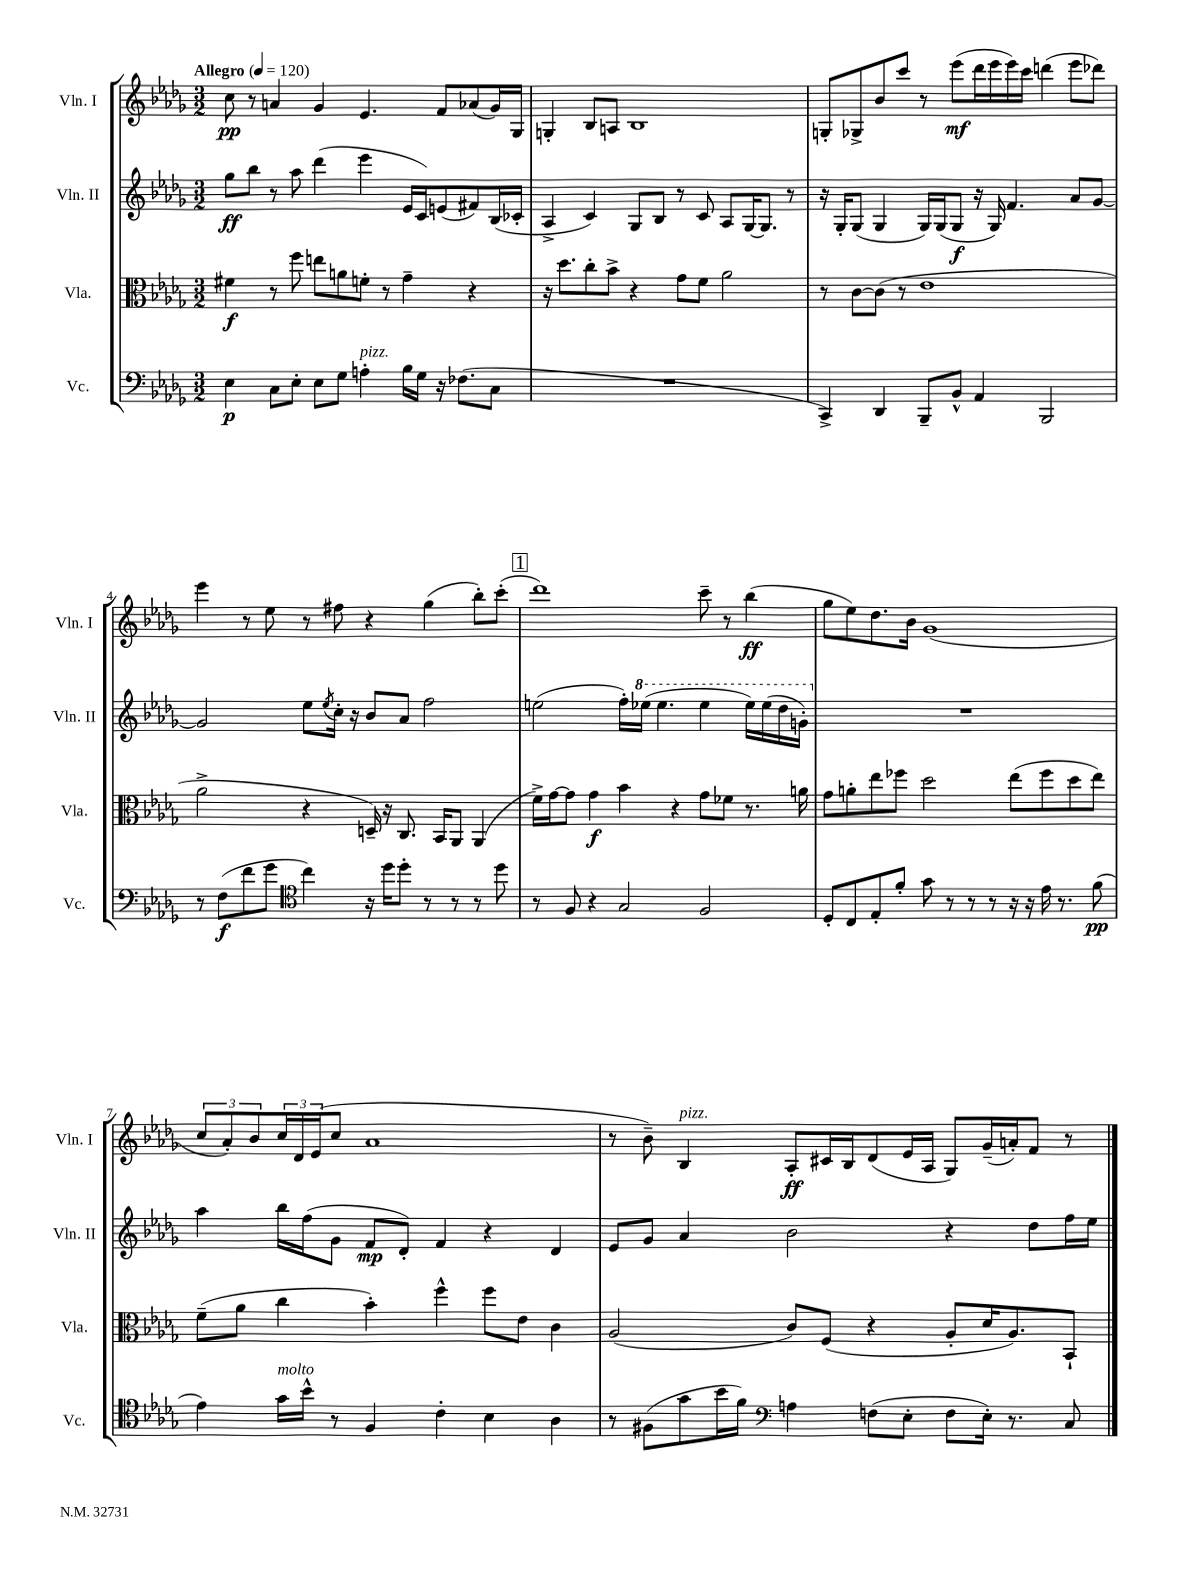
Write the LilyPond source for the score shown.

<<
\new StaffGroup <<
\new Staff = "s0" \with { instrumentName = "Vln. I" shortInstrumentName = "Vln. I" } {
    \clef treble \key des \major \numericTimeSignature \time 3/2 \tempo "Allegro" 4 = 120
    c''8\pp r8 a'4 ges'4 ees'4. f'8 aes'8( ges'16) ges16 |
    g4-. bes8 a8 bes1 |
    g8-. ges8-> bes'8 c'''8 r8 ees'''8\mf( des'''16 ees'''16 ees'''16) c'''16 d'''4( ees'''8 des'''8) |
    ees'''4 r8 ees''8 r8 fis''8 r4 ges''4( bes''8-.) c'''8-.( |
    \mark \markup { \box "1" } des'''1) c'''8-- r8 bes''4\ff( |
    ges''8 ees''8) des''8. bes'16 ges'1( |
    \tuplet 3/2 { c''8 aes'8-.) bes'8 } \tuplet 3/2 { c''16 des'16 ees'16( } c''8 aes'1 |
    r8 bes'8--) bes4^\markup { \italic "pizz." } aes8-.\ff cis'16 bes16 des'8( ees'16 aes16 ges8) ges'16--( a'16-.) f'8 r8 \bar "|." |
}
\new Staff = "s1" \with { instrumentName = "Vln. II" shortInstrumentName = "Vln. II" } {
    \clef treble \key des \major \numericTimeSignature \time 3/2
    ges''8\ff bes''8 r8 aes''8 des'''4( ees'''4 ees'16 c'16) e'8( fis'8) bes16( ces'16-. |
    aes4-> c'4) ges8 bes8 r8 c'8 aes8 ges16~ ges8. r8 |
    r16 ges16-. ges8( ges4 ges16) ges16( ges8\f r16 ges16) f'4. aes'8 ges'8~ |
    ges'2 ees''8 \acciaccatura { ees''8 } c''16-. r16 bes'8 aes'8 f''2 |
    \mark \markup { \box "1" } e''2( f''16-.) \ottava #1 ees'''!16( ees'''4. ees'''4 ees'''16) ees'''16( des'''16 g''16-.) \ottava #0 |
    R1. |
    aes''4 bes''16 f''16( ges'8 f'8\mp des'8-.) f'4 r4 des'4 |
    ees'8 ges'8 aes'4 bes'2 r4 des''8 f''16 ees''16 \bar "|." |
}
\new Staff = "s2" \with { instrumentName = "Vla." shortInstrumentName = "Vla." } {
    \clef alto \key des \major \numericTimeSignature \time 3/2
    fis'4\f r8 f''8 e''8 a'8 f'8-. r8 ges'4-- r4 |
    r16 des''8. c''8-. bes'8-> r4 ges'8 f'8 aes'2 |
    r8 c'8~ c'8( r8 ees'1 |
    aes'2-> r4 d16--) r16 c8. bes,16 aes,8 aes,4( |
    \mark \markup { \box "1" } f'16->) ges'16~ ges'8 ges'4\f bes'4 r4 ges'8 fes'8 r8. a'16 |
    ges'8 a'8-. ees''8 fes''8 des''2 ees''8( fes''8 des''8 ees''8) |
    f'8--( aes'8 c''4 bes'4-.) f''4-^ f''8 ees'8 c'4 |
    aes2( c'8) f8( r4 aes8-. des'16 aes8.) bes,8-! \bar "|." |
}
\new Staff = "s3" \with { instrumentName = "Vc." shortInstrumentName = "Vc." } {
    \clef bass \key des \major \numericTimeSignature \time 3/2
    ees4\p c8 ees8-. ees8 ges8 a4-.^\markup { \italic "pizz." } bes16 ges16 r16 fes8.( c8 |
    R1. |
    c,4->) des,4 bes,,8-- bes,8-^ aes,4 bes,,2 |
    r8 f8\f( f'8 ges'8 \clef tenor c''4) r16 des''16 des''8-. r8 r8 r8 des''8 |
    \mark \markup { \box "1" } r8 f8 r4 ges2 f2 |
    des8-. c8 ees8-. f'8-. ges'8 r8 r8 r8 r16 r16 ees'16 r8. f'8\pp( |
    ees'4) ges'16^\markup { \italic "molto" } bes'16-^ r8 f4 c'4-. bes4 aes4 |
    r8 fis8( ges'8 bes'16 f'16) \clef bass a4 f8( ees8-. f8 ees16-.) r8. c8 \bar "|." |
}
>>
>>
